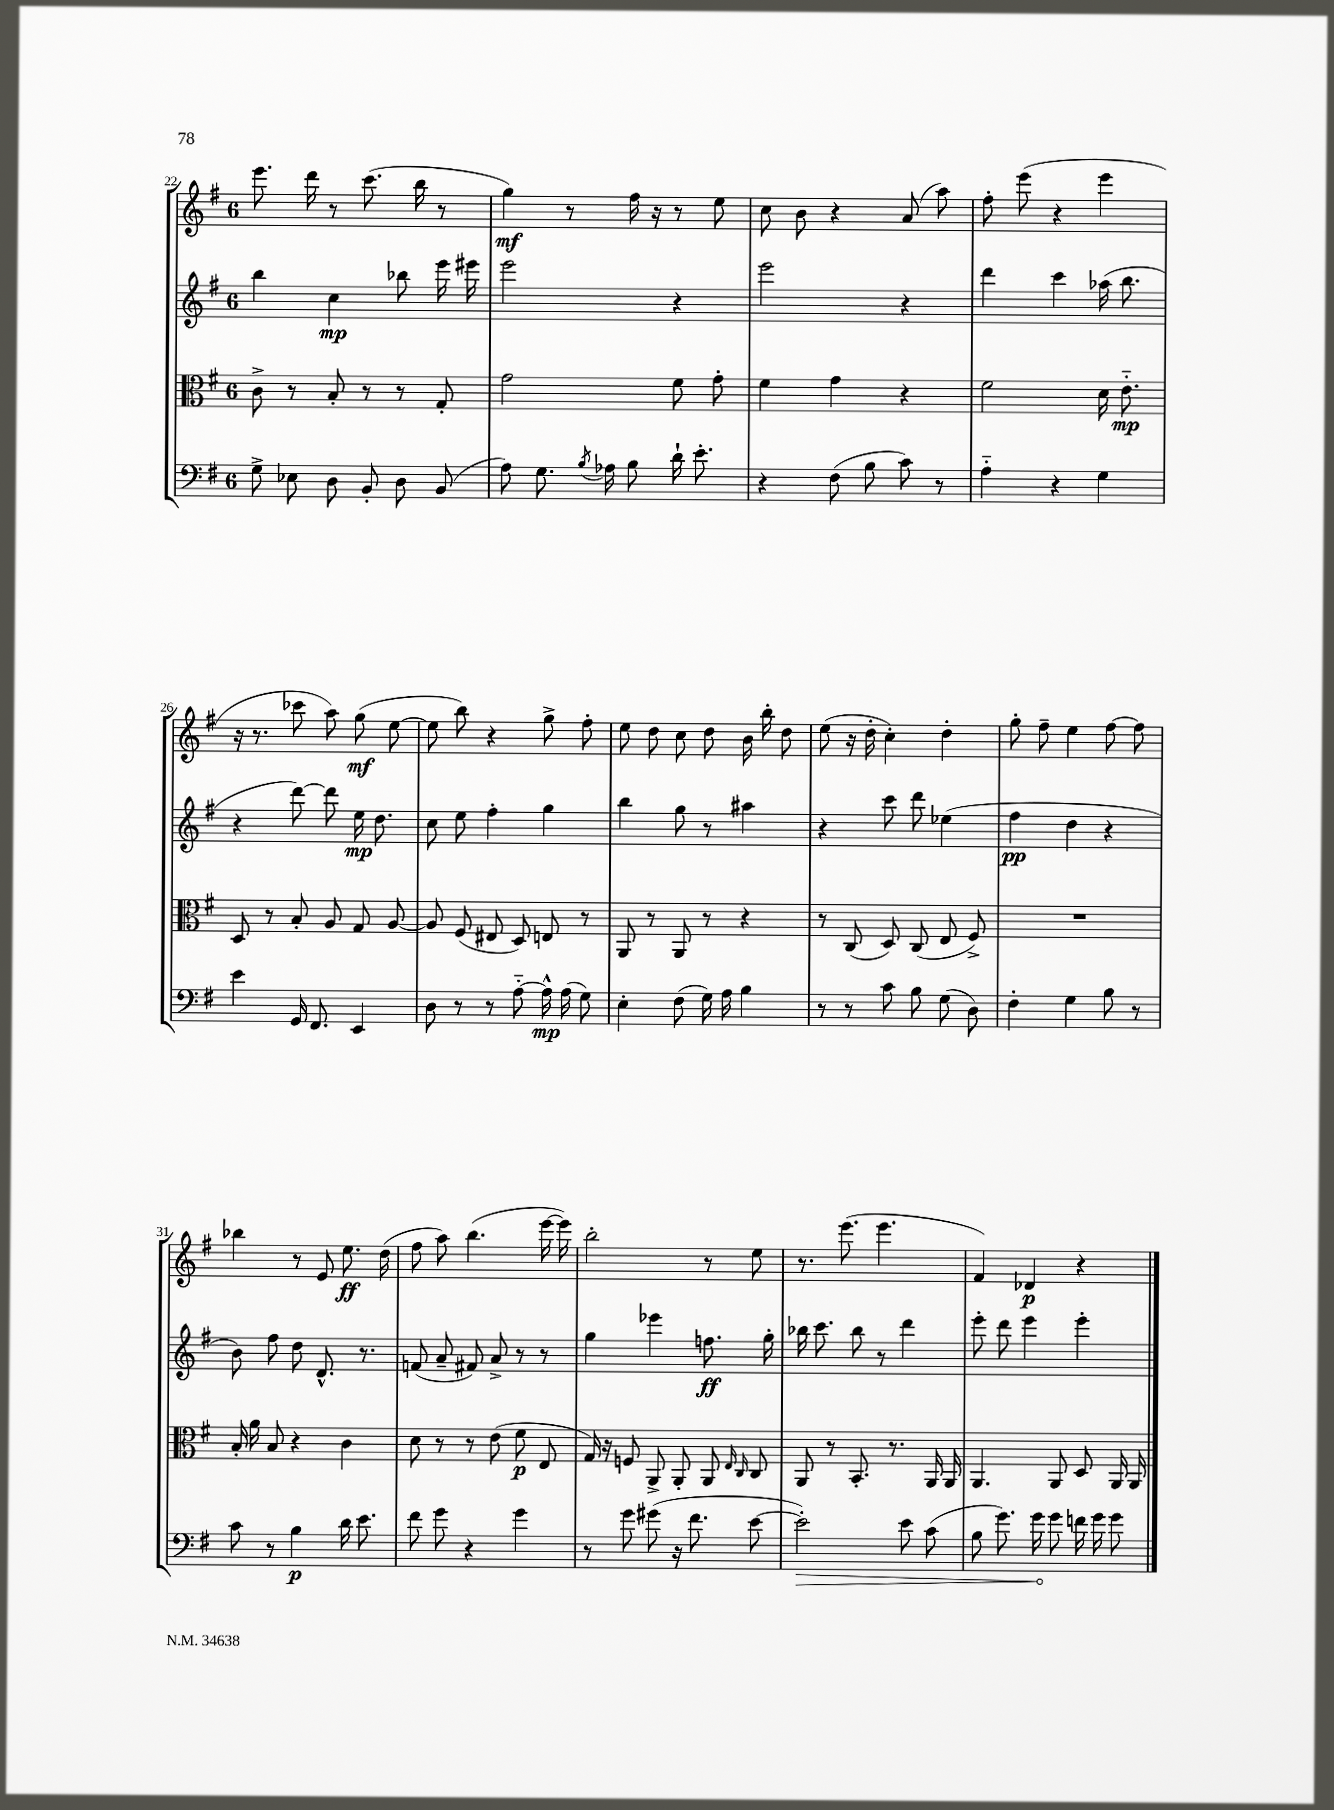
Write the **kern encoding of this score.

**kern	**kern	**kern	**kern
*staff4	*staff3	*staff2	*staff1
*clefF4	*clefC3	*clefG2	*clefG2
*k[f#]	*k[f#]	*k[f#]	*k[f#]
*M6/8	*M6/8	*M6/8	*M6/8
8G^\	8c^\	4bb\	8.eee\
8E-\	8r	.	.
.	.	.	16ddd\
8D\	8B'/	4cc\	8r
8BB'/	8r	.	(8.ccc\
8D\	8r	8bb-\	.
.	.	.	16bb\
(8BB/	8G'/	16eee\	8r
.	.	16eee#\	.
=	=	=	=
8A\)	2g\	2eee\	4gg\)
8.G\	.	.	.
.	.	.	8r
8qB/	.	.	.
16A-\	.	.	.
8B\	.	.	16ff#\
.	.	.	16r
16d`\	8f#\	4r	8r
8.e'\	.	.	.
.	8g'\	.	8ee\
=	=	=	=
4r	4f#\	2eee\	8cc\
.	.	.	8b\
(8F#\	4g\	.	4r
8B\	.	.	.
8c\)	4r	4r	(8a/
8r	.	.	8aa\)
=	=	=	=
4A'~\	2f#\	4ddd\	8ff#'\
.	.	.	(8eee\
4r	.	4ccc\	4r
4G\	16d\	(16aa-\	4eee\
.	8.e'~\	8.bb\	.
=	=	=	=
4e\	8D/	4r	16r
.	.	.	8.r
.	8r	.	.
16GG/	8B'/	[8ddd\)	8ccc-\
8.FF#/	.	.	.
.	8A/	8ddd\]	8aa\)
4EE/	8G/	16ee\	(8gg\
.	.	8.dd\	.
.	[8A/	.	[8ee\
=	=	=	=
8D\	8A/]	8cc\	8ee\]
8r	(8F#/	8ee\	8bb\)
8r	8E#/	4ff#'\	4r
[8A'~\	8D/)	.	.
16A^^\]	8E/	4gg\	8gg^\
(16A\	.	.	.
8G\)	8r	.	8ff#'\
=	=	=	=
4E'\	8AA/	4bb\	8ee\
.	8r	.	8dd\
(8F#\	8AA/	8gg\	8cc\
16G\)	8r	8r	8dd\
16A\	.	.	.
4B\	4r	4aa#\	16b\
.	.	.	16bb'\
.	.	.	8dd\
=	=	=	=
8r	8r	4r	(8ee\
8r	(8C/	.	16r
.	.	.	16dd'\
8c\	8D/)	8ccc\	4cc'\)
8B\	(8C/	8ddd\	.
(8G\	8E/	(4ee-\	4dd'\
8D\)	8F#^/)	.	.
=	=	=	=
4F#'\	2.r	4ff#\	8gg'\
.	.	.	8ff#~\
4G\	.	4dd\	4ee\
8B\	.	4r	[8ff#\
8r	.	.	8ff#\]
=	=	=	=
8c\	16B'/	8b\)	4bb-\
.	16a\	.	.
8r	8B/	8ff#\	.
4B\	4r	8dd\	8r
.	.	8.d^^/	8e/
16d\	4c\	.	8.ee\
8.e\	.	8.r	.
.	.	.	(16dd\
=	=	=	=
8f#\	8d\	(8f/	8ff#\
8g\	8r	8a~/	8aa\)
4r	8r	8f#/)	(4.bb\
.	(8e\	8a^/	.
4g\	8f#\	8r	.
.	8E/	8r	[16eee\
.	.	.	16eee\])
=	=	=	=
8r	16G/)	4gg\	2bb'\
.	16r	.	.
8g\	8F/	.	.
(8g#\	8AA^/	4eee-\	.
16r	8AA'/	.	.
8.f#\	.	.	.
.	8AA/	8.ff\	8r
.	16qqE/	.	.
.	16qqC/	.	.
[8e\	8C/	.	8ee\
.	.	16gg'\	.
=	=	=	=
2e'\])	8AA/	16bb-\	8.r
.	.	8.ccc\	.
.	8r	.	.
.	.	.	(8.eee\
.	8.BB'/	8bb-\	.
.	.	8r	4.eee\
.	8.r	.	.
8e\	.	4ddd\	.
(8c\	16AA/	.	.
.	16AA/	.	.
=	=	=	=
8B\	4.AA/	8eee'\	4f#/)
8.g\)	.	8ddd\	.
.	.	4eee\	4d-/
16g\	.	.	.
8g\	8AA/	.	.
16f\	8D/	4eee'\	4r
16g\	.	.	.
8g\	16AA/	.	.
.	16AA/	.	.
==	==	==	==
*-	*-	*-	*-
